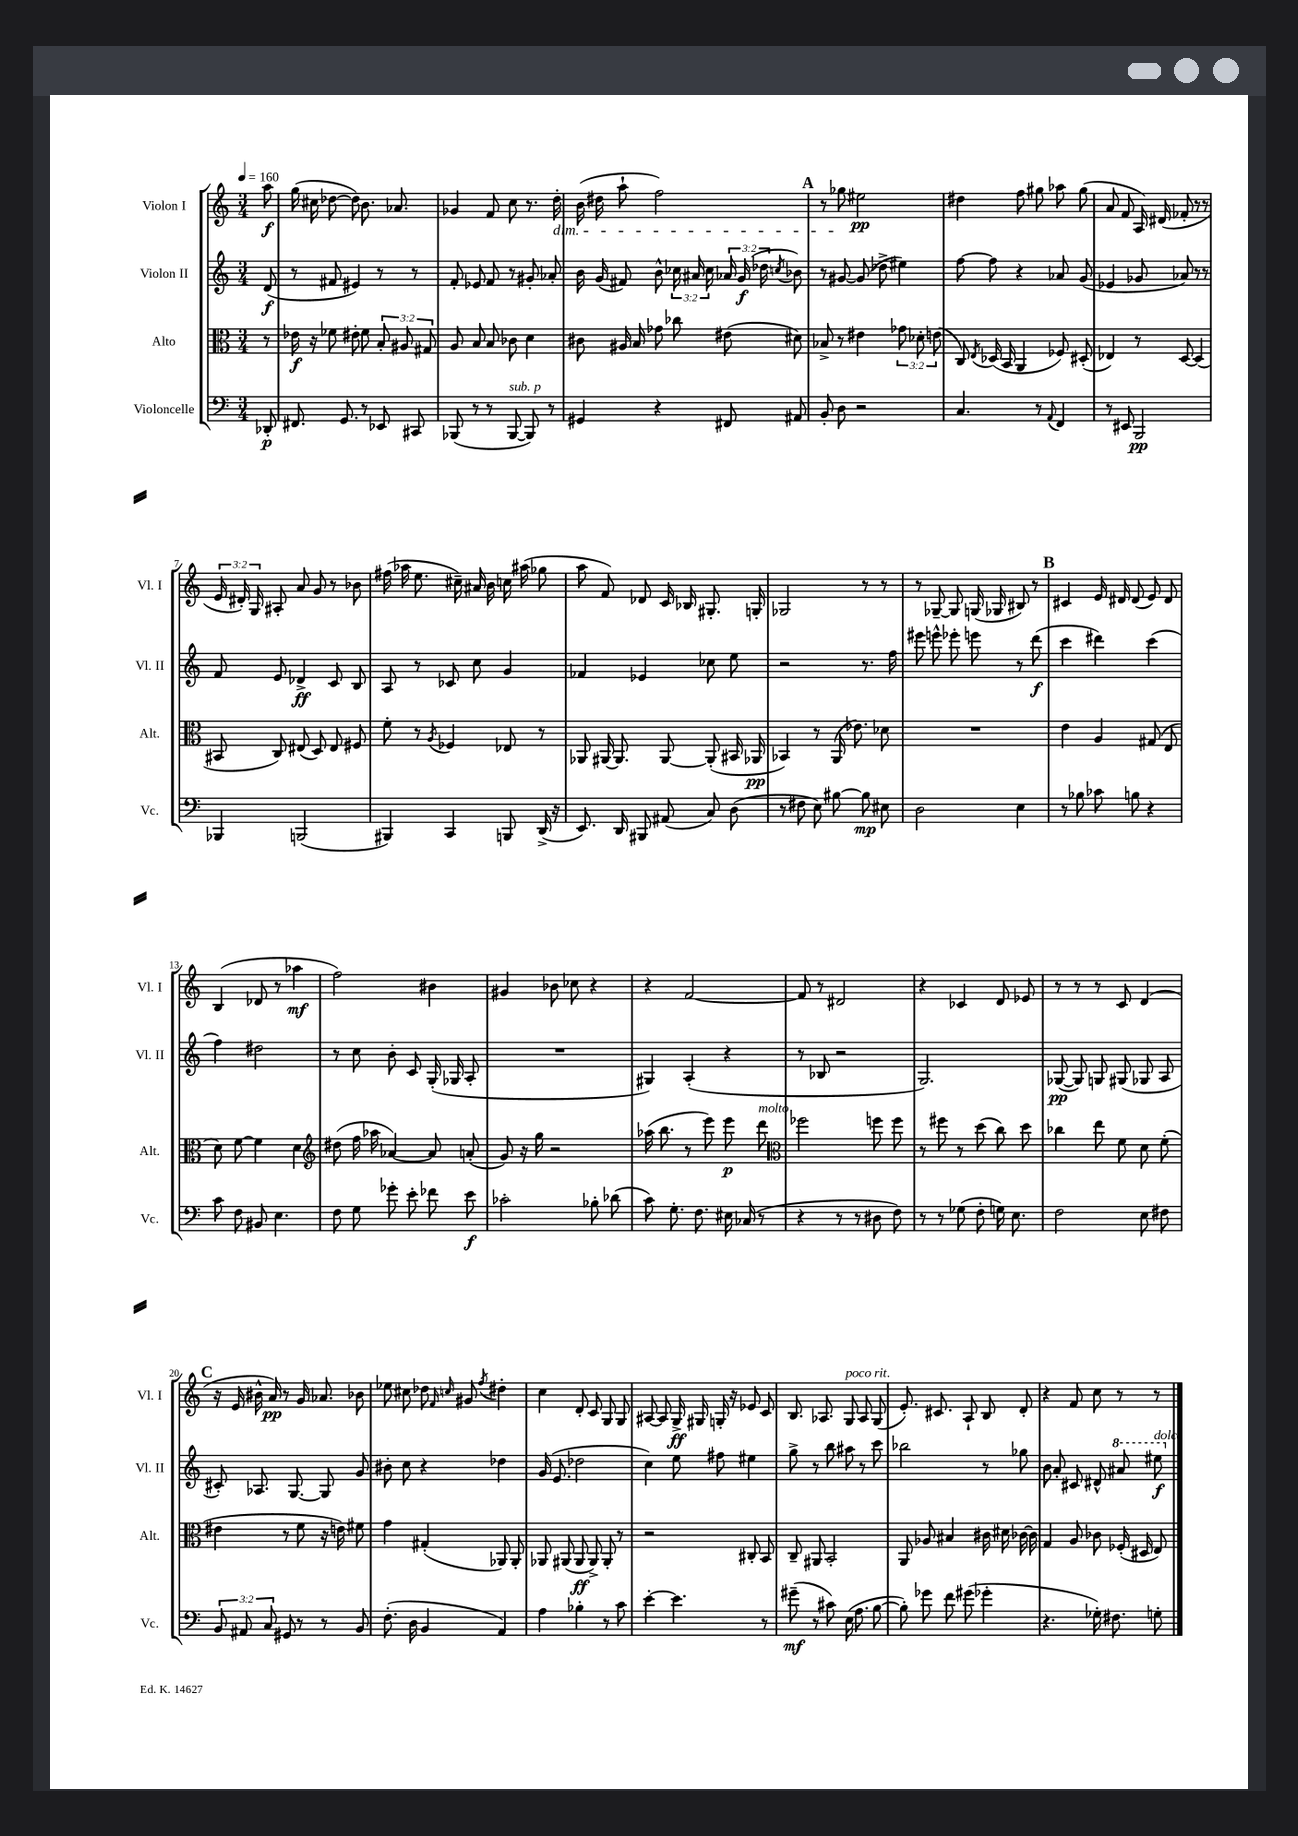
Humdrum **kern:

**kern	**dynam	**kern	**dynam	**kern	**dynam	**kern	**dynam
*part4	*part4	*part3	*part3	*part2	*part2	*part1	*part1
*staff4	*staff4	*staff3	*staff3	*staff2	*staff2	*staff1	*staff1
*I"Violoncelle	*	*I"Alto	*	*I"Violon II	*	*I"Violon I	*
*I'Vc.	*	*I'Alt.	*	*I'Vl. II	*	*I'Vl. I	*
*clefF4	*	*clefC3	*	*clefG2	*	*clefG2	*
*k[]	*	*k[]	*	*k[]	*	*k[]	*
*M3/4	*	*M3/4	*	*M3/4	*	*M3/4	*
*MM160	*	*MM160	*	*MM160	*	*MM160	*
=	=	=	=	=	=	=	=
8DD-X'/	p	8r	.	(8d/	f	8aa\	f
=1	=1	=1	=1	=1	=1	=1	=1
8.FF#X/	.	16e-X\	f	8r	.	(16gg\	.
.	.	16r	.	.	.	16cc#X\	.
.	.	8f-X\	.	8f#X/	.	[8dd-X\	.
8.GG/	.	.	.	.	.	.	.
.	.	8e#X'\	.	4e#X/)	.	8dd-\])	.
8r	.	8f-\	.	.	.	8.b\	.
8EE-X/	.	12B'/	.	8r	.	.	.
.	.	.	.	.	.	8.a-X/	.
.	.	12A#X/	.	.	.	.	.
8CC#X/	.	.	.	8r	.	.	.
.	.	12G#X/	.	.	.	.	.
=2	=2	=2	=2	=2	=2	=2	=2
(8BBB-X/	.	8A/	.	8f'/	.	4g-X/	.
8r	.	8B/	.	8e-X/	.	.	.
8r	.	8B/	.	8f/	.	8f/	.
!LO:TX:a:i:t=sub. p	!	!	!	!	!	!	!
[8BBB-/	.	8c-X\	.	8r	.	8cc\	.
8BBB-/])	.	4d\	.	8g#X'/	.	8.r	.
8r	.	.	.	8a-X'/	.	.	.
!	!	!	!	!	!	!LO:TX:b:i:t=dim.	!
.	.	.	.	.	.	16dd'\	.
=3	=3	=3	=3	=3	=3	=3	=3
4GG#X/	.	8c#X\	.	16b\	.	(16b\	.
.	.	.	.	(16g/	.	16dd#X\	.
.	.	16A#X/	.	8f#X/)	.	8aa`\	.
.	.	16B/	.	.	.	.	.
4r	.	8g-X\	.	8b^^\	.	2ff\)	.
.	.	8cc-X\	.	24cc-X\	.	.	.
.	.	.	.	24a#X/	.	.	.
.	.	.	.	24cc-\	.	.	.
8FF#X/	.	(8e#X\	.	24a-X/	.	.	.
.	.	.	.	(24g/	f	.	.
.	.	.	.	24dd-X\	.	.	.
.	.	.	.	8qccn/	.	.	.
8AA#X/	.	8d#X\)	.	8b-X\)	.	.	.
!!LO:REH:place=s1:t=A
=4	=4	=4	=4	=4	=4	=4	=4
8BB'/	.	8B-X^/	.	8r	.	8r	.
8D\	.	8r	.	[8g#X/	.	8gg-X\	.
2r	.	4e#X\	.	(8g#/]	.	2ee#X\	pp
.	.	.	.	8dd-X^\	.	.	.
.	.	12g-X\	.	4ee#X\)	.	.	.
.	.	12d-X'\	.	.	.	.	.
.	.	(12en\	.	.	.	.	.
=5	=5	=5	=5	=5	=5	=5	=5
4.C/	.	8C/)	.	[8ff\	.	4dd#X\	.
.	.	8qE/	.	.	.	.	.
.	.	(16D-X/	.	8ff\]	.	.	.
.	.	16BB/	.	.	.	.	.
.	.	4AA/	.	4r	.	8ff\	.
8r	.	.	.	.	.	8gg#X\	.
8qqAA/	.	.	.	.	.	.	.
4FF/	.	8F-X/)	.	8a-X/	.	8aa-X\	.
.	.	(8D#X'/	.	(8g/	.	(8gg#\	.
=6	=6	=6	=6	=6	=6	=6	=6
8r	.	4E-X/)	.	4e-X/	.	8a/	.
8EE#X/	.	.	.	.	.	8f/	.
2BBB/	pp	8r	.	8g-X/	.	16A/)	.
.	.	.	.	.	.	(16d#X/	.
.	.	[8D/	.	8a-X/)	.	8f-X'/	.
.	.	(4D/]	.	8r	.	8r	.
.	.	.	.	8r	.	8r	.
!!LO:LB:g=z
=7	=7	=7	=7	=7	=7	=7	=7
4BBB-X/	.	8BB#X/	.	8f/	.	24e/	.
.	.	.	.	.	.	24d#X'/)	.
.	.	.	.	.	.	24G/	.
.	.	8C/)	.	8e/	.	8A#X'/	.
(2BBBn/	.	(8E#X/	.	4d-X^/	ff	8a/	.
.	.	8D/)	.	.	.	8g/	.
.	.	8E#/	.	8c/	.	8r	.
.	.	8F#X/	.	8B/	.	8b-X\	.
=8	=8	=8	=8	=8	=8	=8	=8
4BBB#X/)	.	8f'\	.	8A/	.	(16ff#X\	.
.	.	.	.	.	.	16aa-X\	.
.	.	8r	.	8r	.	8.ee\	.
.	.	8qA/	.	.	.	.	.
4CC/	.	4F-X/	.	8c-X/	.	.	.
.	.	.	.	.	.	16cc#X~\)	.
.	.	.	.	8cc\	.	16a#X/	.
.	.	.	.	.	.	16b\	.
8BBBn/	.	8E-X/	.	4g/	.	16ccn\	.
.	.	.	.	.	.	(16aa#X\	.
(16DD^/	.	8r	.	.	.	8gg-X\	.
16r	.	.	.	.	.	.	.
=9	=9	=9	=9	=9	=9	=9	=9
8.EE/)	.	8AA-X/	.	4f-X/	.	8aa\	.
.	.	[16AA#X/	.	.	.	8f/)	.
16DD/	.	8.AA#/]	.	.	.	.	.
8BBB#X/	.	.	.	4e-X/	.	8d-X/	.
(8AA#X/	.	[8AA#/	.	.	.	16c/	.
.	.	.	.	.	.	16B-X/	.
8C/)	.	(8AA#'/]	.	8cc-X\	.	8.G#X'/	.
(8D\	.	16BB#X/	.	8ee\	.	.	.
.	.	16AA-X/	pp	.	.	16Gn'/	.
=10	=10	=10	=10	=10	=10	=10	=10
8r	.	4BB-X/)	.	2r	.	2G-X/	.
8F#X\	.	.	.	.	.	.	.
8E\)	.	8r	.	.	.	.	.
[8B#X\	.	(16AA/	.	.	.	.	.
.	.	8.e-X\)	.	.	.	.	.
8B#\]	mp	.	.	8.r	.	8r	.
8E#X\	.	8d-X\	.	.	.	8r	.
.	.	.	.	16ff\	.	.	.
=11	=11	=11	=11	=11	=11	=11	=11
2D\	.	2.r	.	8eee#X\	.	8r	.
.	.	.	.	8eeen^^\	.	[8G-X~/	.
.	.	.	.	8eee-X'\	.	8G-/]	.
.	.	.	.	8eeen\	.	(16Gn/	.
.	.	.	.	.	.	16G-X/	.
4E\	.	.	.	8r	.	8B#X/)	.
.	.	.	.	(8ddd\	f	8r	.
!!LO:REH:place=s1:t=B
=12	=12	=12	=12	=12	=12	=12	=12
8r	.	4e\	.	4ccc\	.	4c#X/	.
8B-X\	.	.	.	.	.	.	.
8c-X\	.	4A/	.	4ddd#X\)	.	16e/	.
.	.	.	.	.	.	16d#X/	.
8Bn\	.	.	.	.	.	(8d#/	.
4r	.	(8G#X/	.	(4ccc\	.	8e/)	.
.	.	8E/	.	.	.	8d#/	.
!!LO:LB:g=z
=13	=13	=13	=13	=13	=13	=13	=13
8c\	.	8d\)	.	4ff\)	.	(4B/	.
8F\	.	[8f\	.	.	.	.	.
8BB#X/	.	4f\]	.	2dd#X\	.	8d-X/	.
4.E\	.	.	.	.	.	8r	.
.	.	4d\	.	.	.	4aa-X\	mf
=14	=14	=14	=14	=14	=14	=14	=14
*	*	*clefG2	*	*	*	*	*
8F\	.	(8dd#X\	.	8r	.	2ff\)	.
8G\	.	16ff\	.	8cc\	.	.	.
.	.	16aa-X\	.	.	.	.	.
8g-X'\	.	[4a-X/)	.	8b'\	.	.	.
8e'\	.	.	.	8c/	.	.	.
8f-X\	.	8a-/]	.	(16G'/	.	4b#X\	.
.	.	.	.	16G-X/	.	.	.
8e\	f	(8an'/	.	8A'/	.	.	.
=15	=15	=15	=15	=15	=15	=15	=15
2c-X'\	.	8g/)	.	2.r	.	4g#X/	.
.	.	16r	.	.	.	.	.
.	.	16gg\	.	.	.	.	.
.	.	2r	.	.	.	8b-X\	.
.	.	.	.	.	.	8cc-X\	.
8B-X'\	.	.	.	.	.	4r	.
(8d-X\	.	.	.	.	.	.	.
=16	=16	=16	=16	=16	=16	=16	=16
8c\)	.	(16aa-X\	.	4G#X/)	.	4r	.
.	.	8.bb\	.	.	.	.	.
8.G'\	.	.	.	.	.	.	.
.	.	8r	.	(4A'/	.	[2f/	.
8.F\	.	.	.	.	.	.	.
.	.	8eee\)	.	.	.	.	.
16E#X\	.	8eee\	p	4r	.	.	.
(16C-X/	.	.	.	.	.	.	.
!	!	!LO:TX:a:i:t=molto	!	!	!	!	!
8r	.	8ddd\	.	.	.	.	.
=17	=17	=17	=17	=17	=17	=17	=17
*	*	*clefC3	*	*	*	*	*
4r	.	2ff-X\	.	8r	.	8f/]	.
.	.	.	.	8B-X/	.	8r	.
8r	.	.	.	2r	.	2d#X/	.
8r	.	.	.	.	.	.	.
8D#X\	.	8ffn\	.	.	.	.	.
8F\)	.	8ff\	.	.	.	.	.
=18	=18	=18	=18	=18	=18	=18	=18
8r	.	8r	.	2.G/)	.	4r	.
8r	.	8ff#X\	.	.	.	.	.
(8G-X\	.	8r	.	.	.	4c-X/	.
8F'\	.	(8dd\	.	.	.	.	.
16Gn\)	.	8cc\)	.	.	.	8d/	.
8.E\	.	.	.	.	.	.	.
.	.	8dd\	.	.	.	8e-X/	.
=19	=19	=19	=19	=19	=19	=19	=19
2F\	.	4cc-X\	.	([8G-X/	pp	8r	.
.	.	.	.	8G-/])	.	8r	.
.	.	8ee\	.	8Gn/	.	8r	.
.	.	8f\	.	(8G#X/	.	8c/	.
8E\	.	8d\	.	8G-X/	.	(4d/	.
8F#X\	.	(8f'\	.	8A/	.	.	.
!!LO:LB:g=z
!!LO:REH:place=s1:t=C
=20	=20	=20	=20	=20	=20	=20	=20
12BB/	.	4e#X\	.	8c#X'/)	.	16r	.
.	.	.	.	.	.	16e/	.
12AA#X/	.	.	.	.	.	.	.
.	.	.	.	8.A-X/	.	16b#X^^\	.
12C/	.	.	.	.	.	.	.
.	.	.	.	.	.	16a/)	pp
8GG#X/	.	8r	.	.	.	8r	.
.	.	.	.	[8.G/	.	.	.
8r	.	8f\	.	.	.	16g/	.
.	.	.	.	.	.	8.a-X/	.
8r	.	16r	.	8G/]	.	.	.
.	.	16en\)	.	.	.	.	.
8BB/	.	8f#X\	.	8g/	.	8b-X\	.
=21	=21	=21	=21	=21	=21	=21	=21
(8.F'\	.	4g\	.	8b#X'\	.	8ee-X\	.
.	.	.	.	8cc\	.	8cc#X\	.
16D\	.	.	.	.	.	.	.
4BB/	.	(4G#X'/	.	4r	.	8dd-X\	.
.	.	.	.	.	.	16qqf/	.
.	.	.	.	.	.	16qqccn/	.
.	.	.	.	.	.	8g#X/	.
.	.	.	.	.	.	8qff/	.
4AA/)	.	8AA-X/)	.	4dd-X\	.	4dd#X'\	.
.	.	8AA-'/	.	.	.	.	.
=22	=22	=22	=22	=22	=22	=22	=22
4A\	.	8AA-X/	.	(16g/	.	4cc\	.
.	.	.	.	8.e/	.	.	.
.	.	(8AA#X/	.	.	.	.	.
4B-X'\	.	8AA#/	ff	2dd-X\	.	8d'/	.
.	.	8AA#^/)	.	.	.	8c/	.
8r	.	8AA#'/	.	.	.	8G/	.
8c\	.	8r	.	.	.	8G/	.
=23	=23	=23	=23	=23	=23	=23	=23
[4e'\	.	2r	.	4cc\)	.	[8A#X/	.
.	.	.	.	.	.	8A#/]	.
4.e\]	.	.	.	8ee\	.	16G^/	ff
.	.	.	.	.	.	16G#X/	.
.	.	.	.	8ff#X\	.	16Gn'/	.
.	.	.	.	.	.	16r	.
.	.	8C#X'/	.	4ee#X\	.	8e-X/	.
8r	.	8BB/	.	.	.	8c/	.
=24	=24	=24	=24	=24	=24	=24	=24
(8g#X~\	mf	8C~/	.	8gg^\	.	8.B/	.
8r	.	8AA#X/	.	8r	.	.	.
.	.	.	.	.	.	8.A-X/	.
8c#X\)	.	2BB'/	.	8bb\	.	.	.
!	!	!	!	!	!	!LO:TX:a:i:t=poco rit.	!
(16E\	.	.	.	8aa#X\	.	8G/	.
8.A\	.	.	.	.	.	.	.
.	.	.	.	8r	.	8A-/	.
[8B\	.	.	.	8ccc\	.	(8G/	.
=25	=25	=25	=25	=25	=25	=25	=25
8B'\])	.	8AA/	.	2bb-X\	.	8.e'/)	.
8g-X\	.	8A-X/	.	.	.	.	.
.	.	.	.	.	.	8.c#X/	.
8f\	.	4B#X/	.	.	.	.	.
(8g#X\	.	.	.	.	.	8A`/	.
4g-X'\	.	16c#X\	.	8r	.	8B/	.
.	.	16d#X\	.	.	.	.	.
.	.	[16c-X\	.	8gg-X\	.	8d'/	.
.	.	16c-\]	.	.	.	.	.
=26	=26	=26	=26	=26	=26	=26	=26
4.r	.	4G/	.	8b\	.	4r	.
.	.	.	.	8a'/	.	.	.
.	.	8A/	.	8c#X/	.	8f/	.
16G-X'\)	.	8c-X\	.	8d#X^^/	.	8cc\	.
8.F#X\	.	.	.	.	.	.	.
*	*	*	*	*8va	*	*	*
.	.	(16F-X'/	.	8aa#X/	.	8r	.
.	.	16D#X/	.	.	.	.	.
!	!	!	!	!LO:TX:a:i:t=dolce	!	!	!
8Gn'\	.	8E/)	.	8eee#X\	f	8r	.
*	*	*	*	*X8va	*	*	*
==	==	==	==	==	==	==	==
*-	*-	*-	*-	*-	*-	*-	*-
